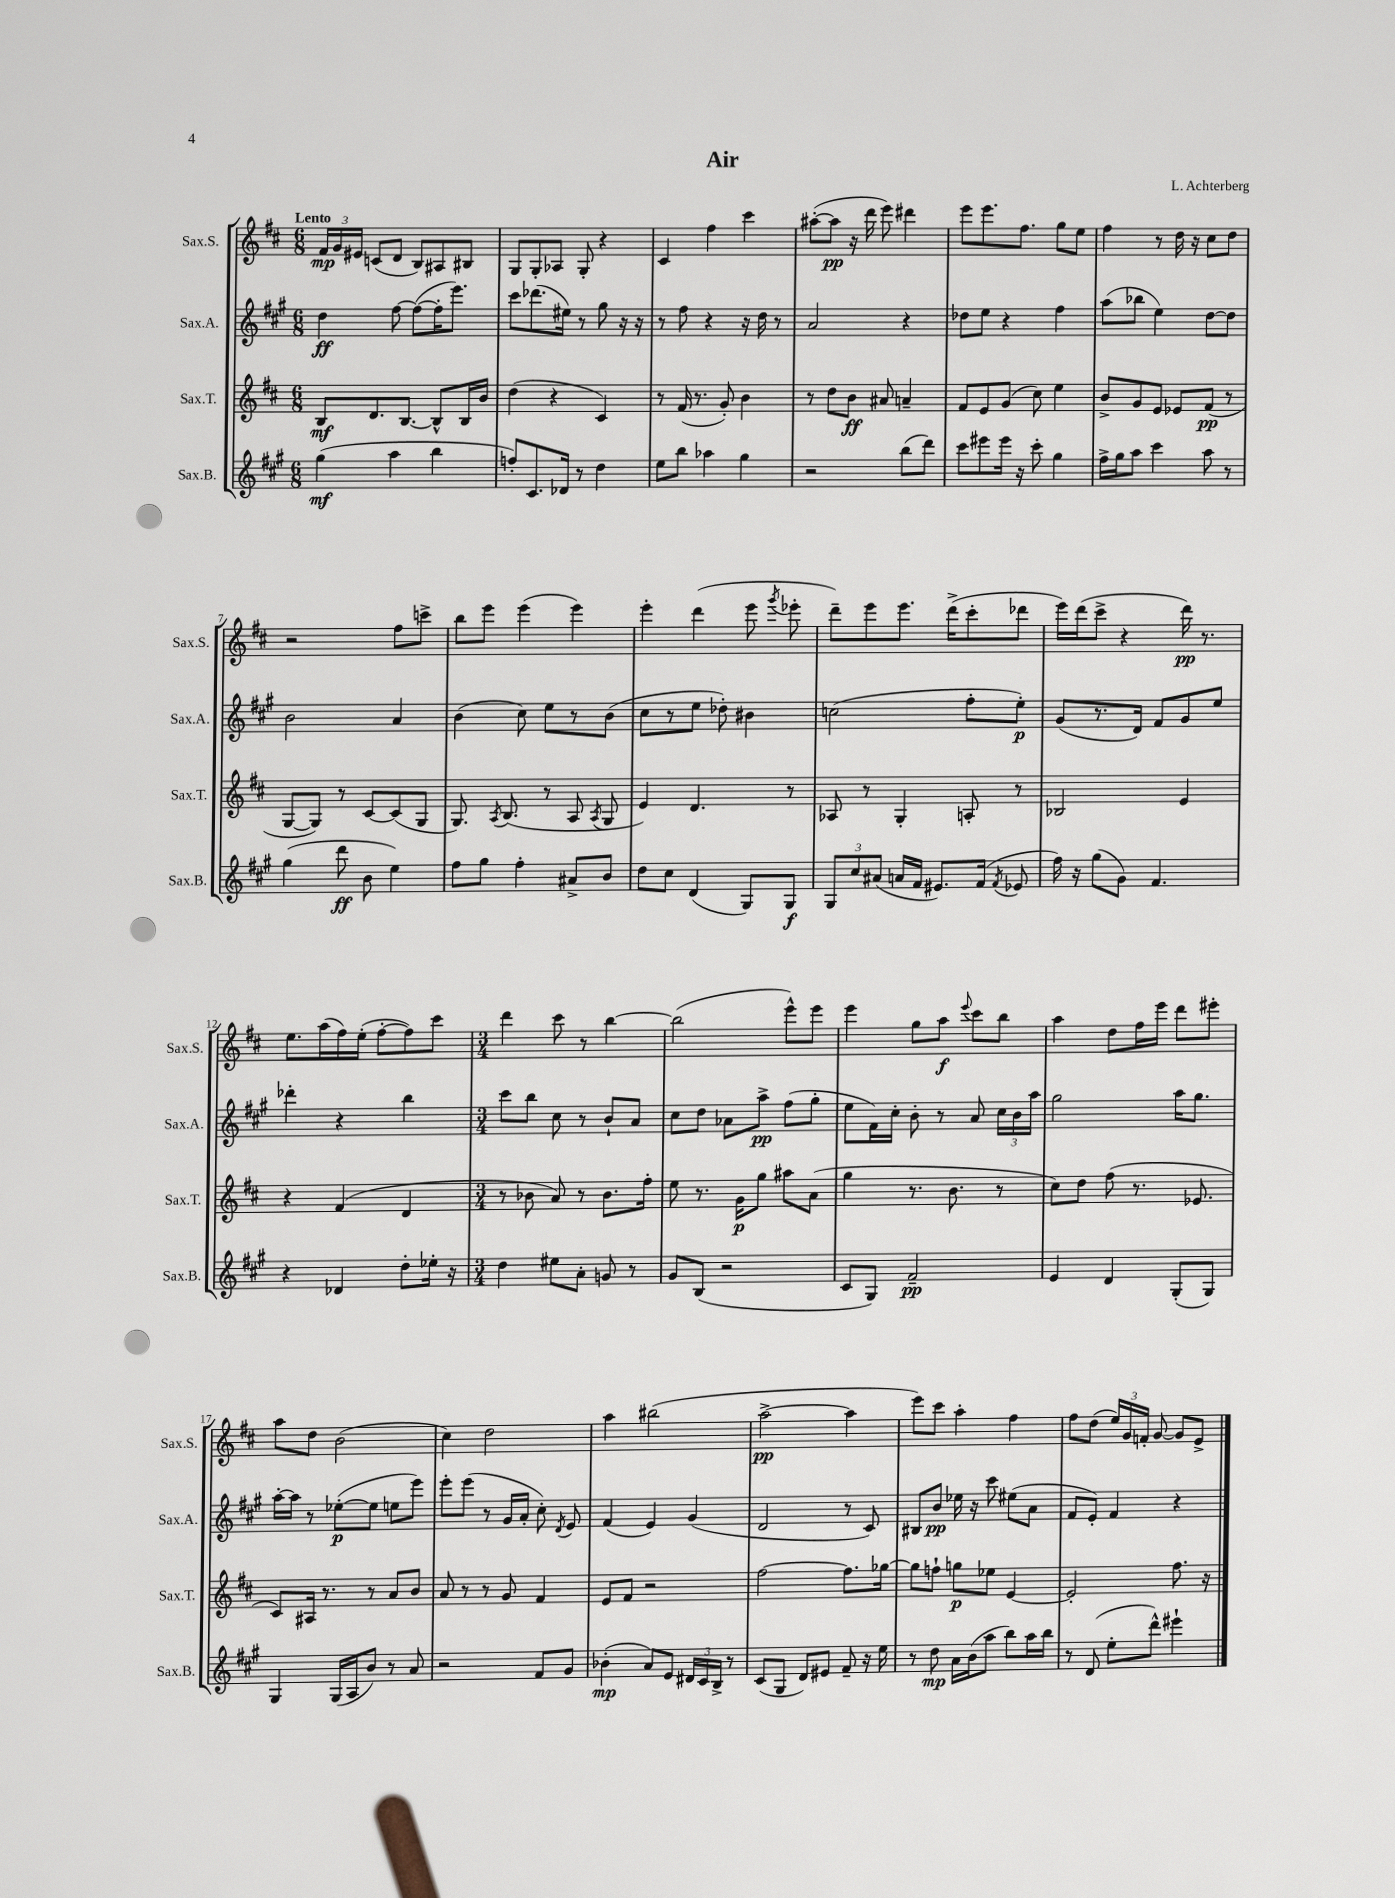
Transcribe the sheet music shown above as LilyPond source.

\header { title = "Air" composer = "L. Achterberg" }
<<
\new StaffGroup <<
\new Staff = "s0" \with { instrumentName = "Sax.S." shortInstrumentName = "Sax.S." } {
    \clef treble \key d \major \numericTimeSignature \time 6/8 \tempo "Lento"
    \autoBeamOff \tuplet 3/2 { fis'16[\mp g'16 eis'16] } c'8[( d'8] b8[) ais8 bis8] |
    g8[ g8-. aes8] g8-. r4 |
    cis'4 fis''4 cis'''4 |
    ais''8[~-.( ais''8]\pp r16 d'''16 e'''8) dis'''4 |
    e'''8[ e'''8. fis''8.] g''8[ e''8] |
    fis''4 r8 d''16 r16 cis''8[ d''8] |
    r2 fis''8[ c'''8]-> |
    b''8[ e'''8] e'''4( e'''4) |
    e'''4-. d'''4( e'''8 \acciaccatura { g'''8 } ees'''8-. |
    d'''8[--) e'''8 e'''8.] d'''16[->( cis'''8-. des'''8] |
    e'''16[) d'''16( cis'''8]-> r4 d'''16\pp) r8. |
    e''8.[ a''16( fis''16) e''16]-.( fis''8[~-. fis''8) cis'''8] |
    \numericTimeSignature \time 3/4 d'''4 cis'''8 r8 b''4~ |
    b''2( e'''8[-^) e'''8] |
    e'''4 g''8[ a''8]\f \appoggiatura { e'''8 } cis'''8[ b''8] |
    a''4 d''8[ fis''16 e'''16] d'''8[ eis'''8]-. |
    a''8[ d''8] b'2( |
    cis''4) d''2 |
    a''4 bis''2( |
    a''2~->\pp a''4 |
    e'''8[) cis'''8] a''4-. fis''4 |
    fis''8[ d''8]( \tuplet 3/2 { e''16[) g'16 f'16]-. } g'8~ g'8[ e'8]-> \bar "|." |
}
\new Staff = "s1" \with { instrumentName = "Sax.A." shortInstrumentName = "Sax.A." } {
    \clef treble \key a \major \numericTimeSignature \time 6/8
    \autoBeamOff d''4\ff fis''8~ fis''8[~( fis''16-. e'''8.]) |
    cis'''8[ des'''8.( eis''16]) r8 gis''8 r16 r16 |
    r8 fis''8 r4 r16 d''16 r8 |
    a'2 r4 |
    des''8[ e''8] r4 fis''4 |
    a''8[( bes''8] e''4) d''8[~ d''8] |
    b'2 a'4 |
    b'4( cis''8) e''8[ r8 b'8]( |
    cis''8[ r8 e''8] des''8-.) bis'4 |
    c''2( fis''8[-. e''8]-.\p) |
    gis'8[( r8. d'16]) fis'8[ gis'8 e''8] |
    des'''4-. r4 b''4 |
    \numericTimeSignature \time 3/4 cis'''8[ b''8] cis''8 r8 b'8[-! a'8] |
    cis''8[ d''8] aes'8[ a''8]->\pp fis''8[( gis''8]-. |
    e''8[ fis'16) cis''16]-. b'8-. r8 a'8 \tuplet 3/2 { cis''16[ b'16 a''16] } |
    gis''2 a''16[ gis''8.] |
    a''16[~-. a''16] r8 ees''8[~-.\p( ees''8] e''8[ e'''8]) |
    e'''8[-. e'''8]( r8 gis'16[ a'16]-. cis''8-.) \acciaccatura { d'8 } e'8 |
    fis'4( e'4) gis'4( |
    d'2 r8 cis'8) |
    bis8[ b'8]\pp ees''16 r16 cis'''8 eis''8[( a'8] |
    fis'8[ e'8]-.) fis'4 r4 \bar "|." |
}
\new Staff = "s2" \with { instrumentName = "Sax.T." shortInstrumentName = "Sax.T." } {
    \clef treble \key d \major \numericTimeSignature \time 6/8
    \autoBeamOff b8[\mf d'8. b8.]~ b8[-^ b16 b'16] |
    d''4( r4 cis'4) |
    r8 fis'16( r8. g'8-.) b'4 |
    r8 d''8[ b'8]\ff ais'8 a'4-- |
    fis'8[ e'8 g'8]( cis''8) e''4 |
    b'8[-> g'8 e'8] ees'8[ fis'8]\pp( r8 |
    g8[~ g8]) r8 cis'8[~ cis'8( g8] |
    g8.) \acciaccatura { a8 } b8.( r8 a8 \acciaccatura { a8 } g8 |
    e'4) d'4. r8 |
    aes8 r8 g4-. a8-. r8 |
    bes2 e'4 |
    r4 fis'4( d'4 |
    \numericTimeSignature \time 3/4 r8 bes'8 a'8) r8 bes'8.[ fis''16]-. |
    e''8 r8. g'16[\p g''8] ais''8[ a'8]( |
    g''4 r8. b'8. r8 |
    cis''8[) d''8] fis''8( r8. ees'8. |
    cis'8[) ais16] r8. r8 a'8[ b'8] |
    a'8 r8 r8 g'8 fis'4 |
    e'8[ fis'8] r2 |
    fis''2~ fis''8.[ ges''16]~ |
    ges''8[ f''8]-! g''8[\p ees''8] e'4~ |
    e'2-. fis''8. r16 \bar "|." |
}
\new Staff = "s3" \with { instrumentName = "Sax.B." shortInstrumentName = "Sax.B." } {
    \clef treble \key a \major \numericTimeSignature \time 6/8
    \autoBeamOff gis''4\mf( a''4 b''4 |
    f''8[-.) cis'8. des'16] r8 d''4 |
    e''8[ b''8] aes''4 gis''4 |
    r2 b''8[( d'''8]) |
    cis'''8[ eis'''8 eis'''16] r16 cis'''8-. gis''4 |
    fis''16[-> gis''16 a''8] cis'''4 a''8 r8 |
    gis''4( d'''8\ff b'8 e''4) |
    fis''8[ gis''8] fis''4-. ais'8[-> b'8] |
    d''8[ cis''8] d'4( gis8[) gis8]\f |
    \tuplet 3/2 { gis8[ cis''8 ais'8]( } a'16[ fis'16] eis'8.[) fis'16]( \acciaccatura { fis'8 } ees'8 |
    fis''16) r16 gis''8[( gis'8]) fis'4. |
    r4 des'4 d''8[-. ees''16]-. r16 |
    \numericTimeSignature \time 3/4 d''4 eis''8[ a'8]-. g'8 r8 |
    gis'8[ b8]( r2 |
    cis'8[ gis8]) fis'2--\pp |
    e'4 d'4 gis8[-.( gis8]) |
    gis4 gis16[( a16 b'8]) r8 a'8 |
    r2 fis'8[ gis'8] |
    bes'4-.\mp( a'8[) e'8] \tuplet 3/2 { dis'16[ cis'16 b16]-> } r8 |
    cis'8[( gis8] d'8[) eis'8] fis'8-- r16 e''16 |
    r8 d''8\mp a'16[ b'16( a''8] b''8[) a''16 b''16] |
    r8 d'8( e''8[-. d'''8]-^) eis'''4-! \bar "|." |
}
>>
>>
